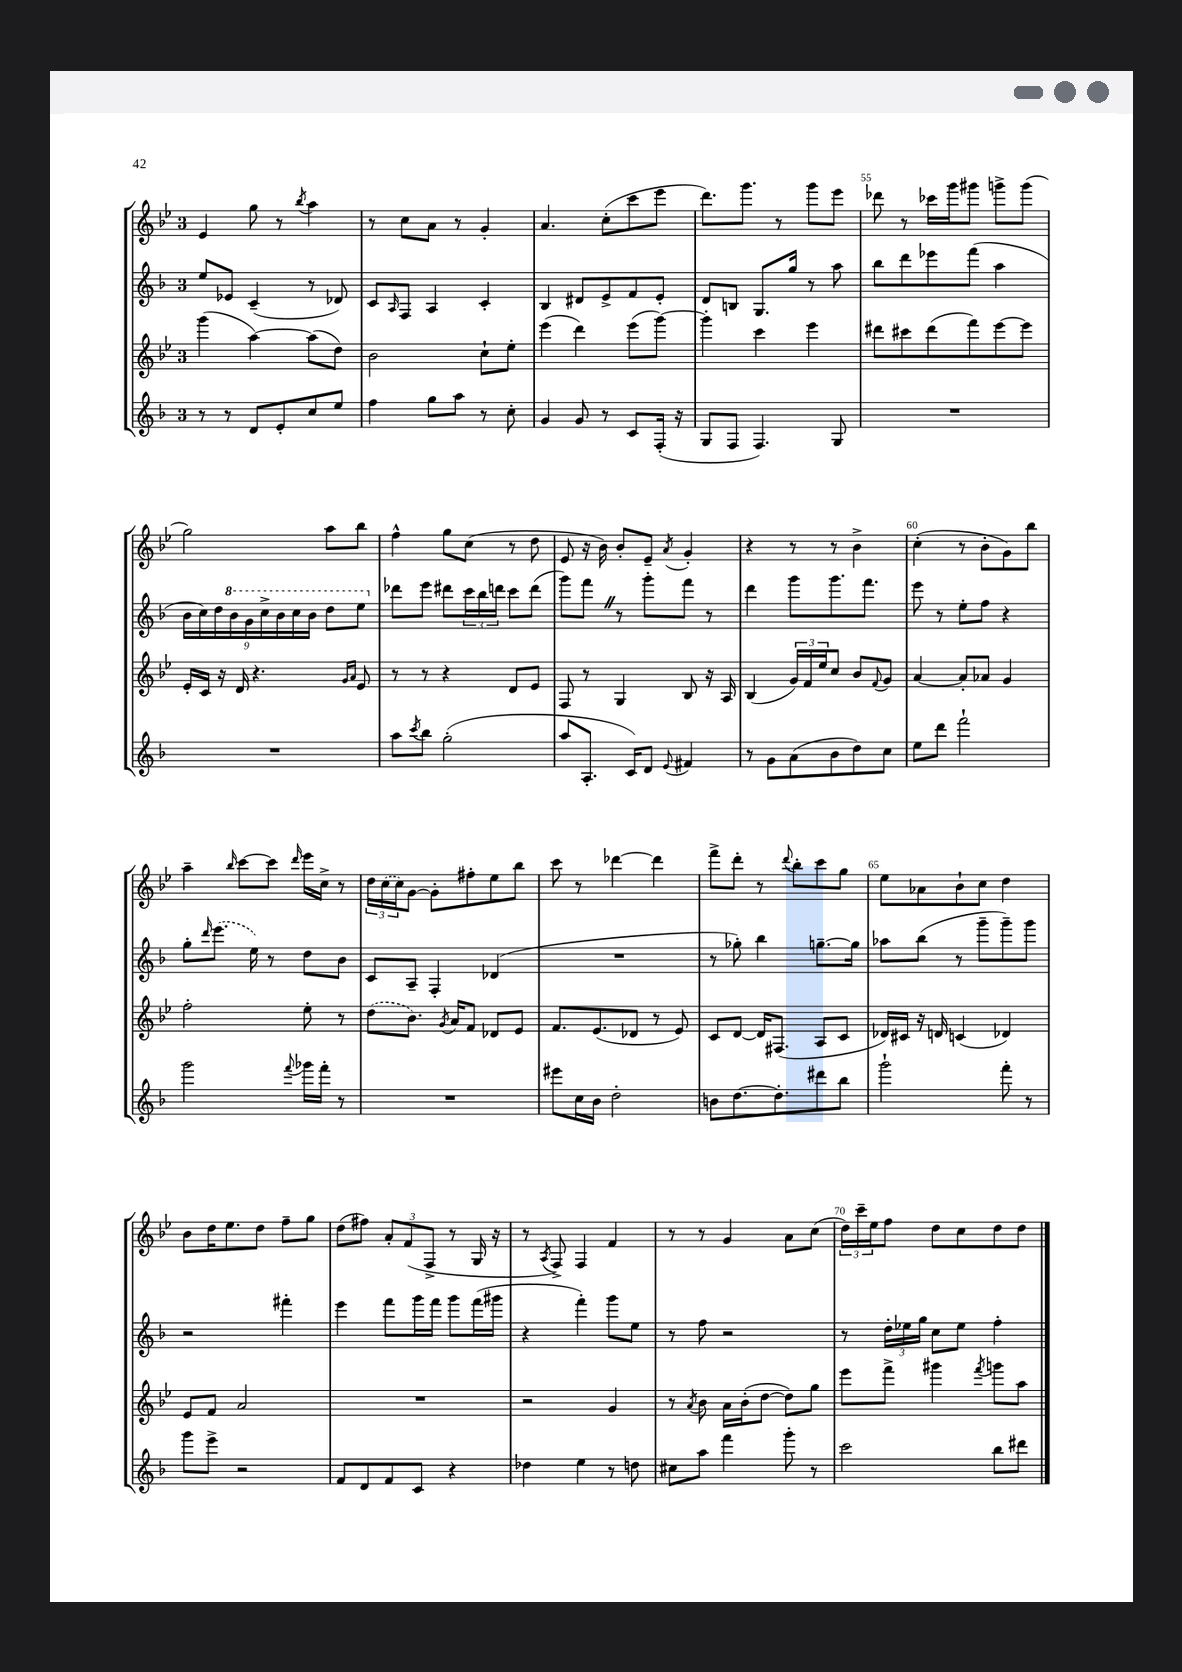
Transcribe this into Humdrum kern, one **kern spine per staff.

**kern	**kern	**kern	**kern
*staff4	*staff3	*staff2	*staff1
*clefG2	*clefG2	*clefG2	*clefG2
*k[b-]	*k[b-e-]	*k[b-]	*k[b-e-]
*M3/4	*M3/4	*M3/4	*M3/4
8r	(4ggg\	8ee/L	4e-/
8r	.	8e-/J	.
8d/L	[4aa\)	(4c~/	8gg\
8e'/	.	.	8r
.	.	.	8qbb-/
8cc/	(8aa\]L	8r	4aa\
8ee/J	8dd\J)	8d-/)	.
=	=	=	=
4ff\	2b-\	8c/L	8r
.	.	16qqA/	.
.	.	8F/J	8cc\L
8gg\L	.	4A/	8a\J
8aa\J	.	.	8r
8r	8cc`\L	4c'/	4g'/
8cc'\	8ee-'\J	.	.
=	=	=	=
4g/	(4eee-\	4B-/	4.a/
8g/	4ddd\)	8d#/L	.
8r	.	8e^/	(8cc'\L
8c/L	(8eee-\L	8f/	8ccc\
(16F'/Jk	[8ggg\J)	8e'/J	8eee-\J
16r	.	.	.
=	=	=	=
8G/L	4ggg'\]	8d/L	8.ddd\L)
8F/J	.	8B/J	.
.	.	.	8.ggg\J
4.F/)	4ccc\	8.G/L	.
.	.	.	8r
.	.	16gg/Jk	.
.	4eee-\	8r	8ggg\L
8G/	.	8aa\	8eee-\J
=	=	=	=
2.r	8ddd#\L	8bb-\L	8ddd-\
.	8ccc#\	8ddd\	8r
.	(8ddd#\	8eee-\	16ccc-\LL
.	.	.	16ggg\J
.	8fff\)	(8fff\J	8ggg#\J
.	[8eee-\	4aa\	8ggg^\L
.	8eee-\]J	.	(8ggg\J
=	=	=	=
2.r	16e-'/LL	18b-\LL	2gg\)
.	.	18cc\)	.
.	16c/JJ	.	.
.	.	18dd\	.
.	16r	.	.
.	.	18bb-\	.
.	16d/	.	.
.	.	18gg\	.
.	4.r	.	.
.	.	18ccc^\	.
.	.	18bb-\	.
.	.	18ccc\	.
.	.	18bb-\JJ	.
.	.	8ddd\L	8aa\L
.	16qqg/LL	.	.
.	16qqa/JJ	.	.
.	8e-/	8eee\J	8bb-\J
=	=	=	=
8aa\L	8r	8ddd-\L	4ff^^\
8qccc/	.	.	.
8bb-\J	8r	8eee\J	.
(2gg'\	4r	8ddd#\L	8gg\L
.	.	24ccc\L	(8cc\J
.	.	24bb-\	.
.	.	24ddd\JJ	.
.	8d/L	8ccc\L	8r
.	8e-/J	(8ddd\J	8dd\
=	=	=	=
8aa/L	8F/	8ggg\L)	8e-/
8.A'/J	8r	8fff\J	16r
.	.	.	16b-\)
.	4G/	8r	8b-'/L
16c/LK)	.	.	.
8d/J	.	8ggg'\L	8e-~/J
8qqe/	.	.	8qa/
4f#/	8B-/	8fff\J	4g'/
.	16r	8r	.
.	16A/	.	.
=	=	=	=
8r	(4B-/	4ddd\	4r
8g\L	.	.	.
(8a\	24g/LL)	8ggg\L	8r
.	24f/	.	.
.	24ee-/J	.	.
8b-\	8cc/J	8.ggg\	8r
8dd\)	8b-/L	.	4b-^\
.	.	8.fff\J	.
.	8qqf/	.	.
8cc\J	8g/J	.	.
=	=	=	=
8ee\L	[4a/	8eee\	(4cc'\
8ddd\J	.	8r	.
2fff`\	8a'/]L	8ee'\L	8r
.	8a-/J	8ff\J	8b-'\L
.	4g/	4r	8g\)
.	.	.	8bb-\J
=	=	=	=
2ggg\	2ff'\	8gg'\L	4aa~\
.	.	16qqddd/	.
.	.	(8.eee\J	.
.	.	.	16qqbb-/
.	.	.	[8ccc\L
.	.	16ee\)	.
.	.	8r	8ccc\]J
8qqfff/	.	.	16qqddd/
16ggg-\LL	8ee-'\	8dd\L	16eee-\LL
16fff'\JJ	.	.	16cc^\JJ
8r	8r	8b-\J	8r
=	=	=	=
2.r	(8dd\L	8c/L	24dd\LL
.	.	.	(24cc\
.	.	.	24cc\J)
.	8.b-\J)	8A~/J	[8g\J
.	.	4F'/	8g'\]L
.	8qg/	.	.
.	16a/LK	.	.
.	8f/J	.	8ff#'\
.	8d-/L	(4d-/	8ee-\
.	8e-/J	.	8bb-\J
=	=	=	=
8eee#\L	8.f/L	2.r	8ccc\
16cc\L	.	.	8r
16b-\JJ	(8.e-/	.	.
2dd'\	.	.	[4ddd-\
.	8d-/J	.	.
.	8r	.	4ddd-\]
.	8e-/)	.	.
=	=	=	=
8b\L	8c/L	8r	8fff^\L
[8.dd\	[8d/J	8gg-'\)	8ddd'\J
.	16d/]LK	4bb-\	8r
8.dd'\]	(8.F#/J	.	.
.	.	.	8qqddd/
.	.	.	8bb-'\L
8ddd#\	8A/L	[8.gg~\L	8ccc\
8bb-\J	8c/J	.	8gg\J
.	.	16gg\]Jk	.
=	=	=	=
2ggg`\	16d-/LL)	8aa-\L	8ee-\L
.	16c#/JJ	.	.
.	16r	(8bb-\J	8a-\
.	16d/	.	.
.	(4c/	8r	8b-`\
.	.	8ggg~\L	8cc\J
8fff'\	4d-/)	8ggg~\)	4dd\
8r	.	8ggg\J	.
=	=	=	=
8ggg\L	8e-/L	2r	8b-\L
8eee^\J	8f/J	.	16dd\K
.	.	.	8.ee-\
2r	2a/	.	.
.	.	.	8dd\J
.	.	4fff#'\	8ff~\L
.	.	.	8gg\J
=	=	=	=
8f/L	2.r	4eee\	(8dd\L
8d/	.	.	8ff#\J)
8f/	.	8fff\L	12a'/L
.	.	.	(12f/
8c/J	.	16ggg\L	.
.	.	.	12F^/J
.	.	16fff\JJ	.
4r	.	8ggg\L	8r
.	.	(16fff\L	16G/
.	.	16ggg#\JJ	16r
=	=	=	=
4dd-\	2r	4r	8r
.	.	.	8qA/
.	.	.	8F^/)
4ee\	.	4fff'\)	4F/
8r	4g/	8ggg\L	4f/
8dd\	.	8ee\J	.
=	=	=	=
8cc#\L	8r	8r	8r
.	8qa/	.	.
8aa\J	8b-\	8ff\	8r
4fff\	16a\LL	2r	4g/
.	(16b-'\J	.	.
.	[8dd\J	.	.
8ggg'\	8dd\]L)	.	8a\L
8r	8gg\J	.	(8cc\J
=	=	=	=
2ccc\	8eee-\L	8r	24dd\LL)
.	.	.	24ccc~\
.	.	.	24ee-\J
.	8fff^\J	24dd'\LL	8ff\J
.	.	24ee-\	.
.	.	24gg\JJ	.
.	4ggg#\	8cc\L	8dd\L
.	.	8ee-\J	8cc\
.	8qfff/	.	.
8bb-\L	8ggg\L	4ff'\	8dd\
8ddd#\J	8aa\J	.	8dd\J
==	==	==	==
*-	*-	*-	*-
